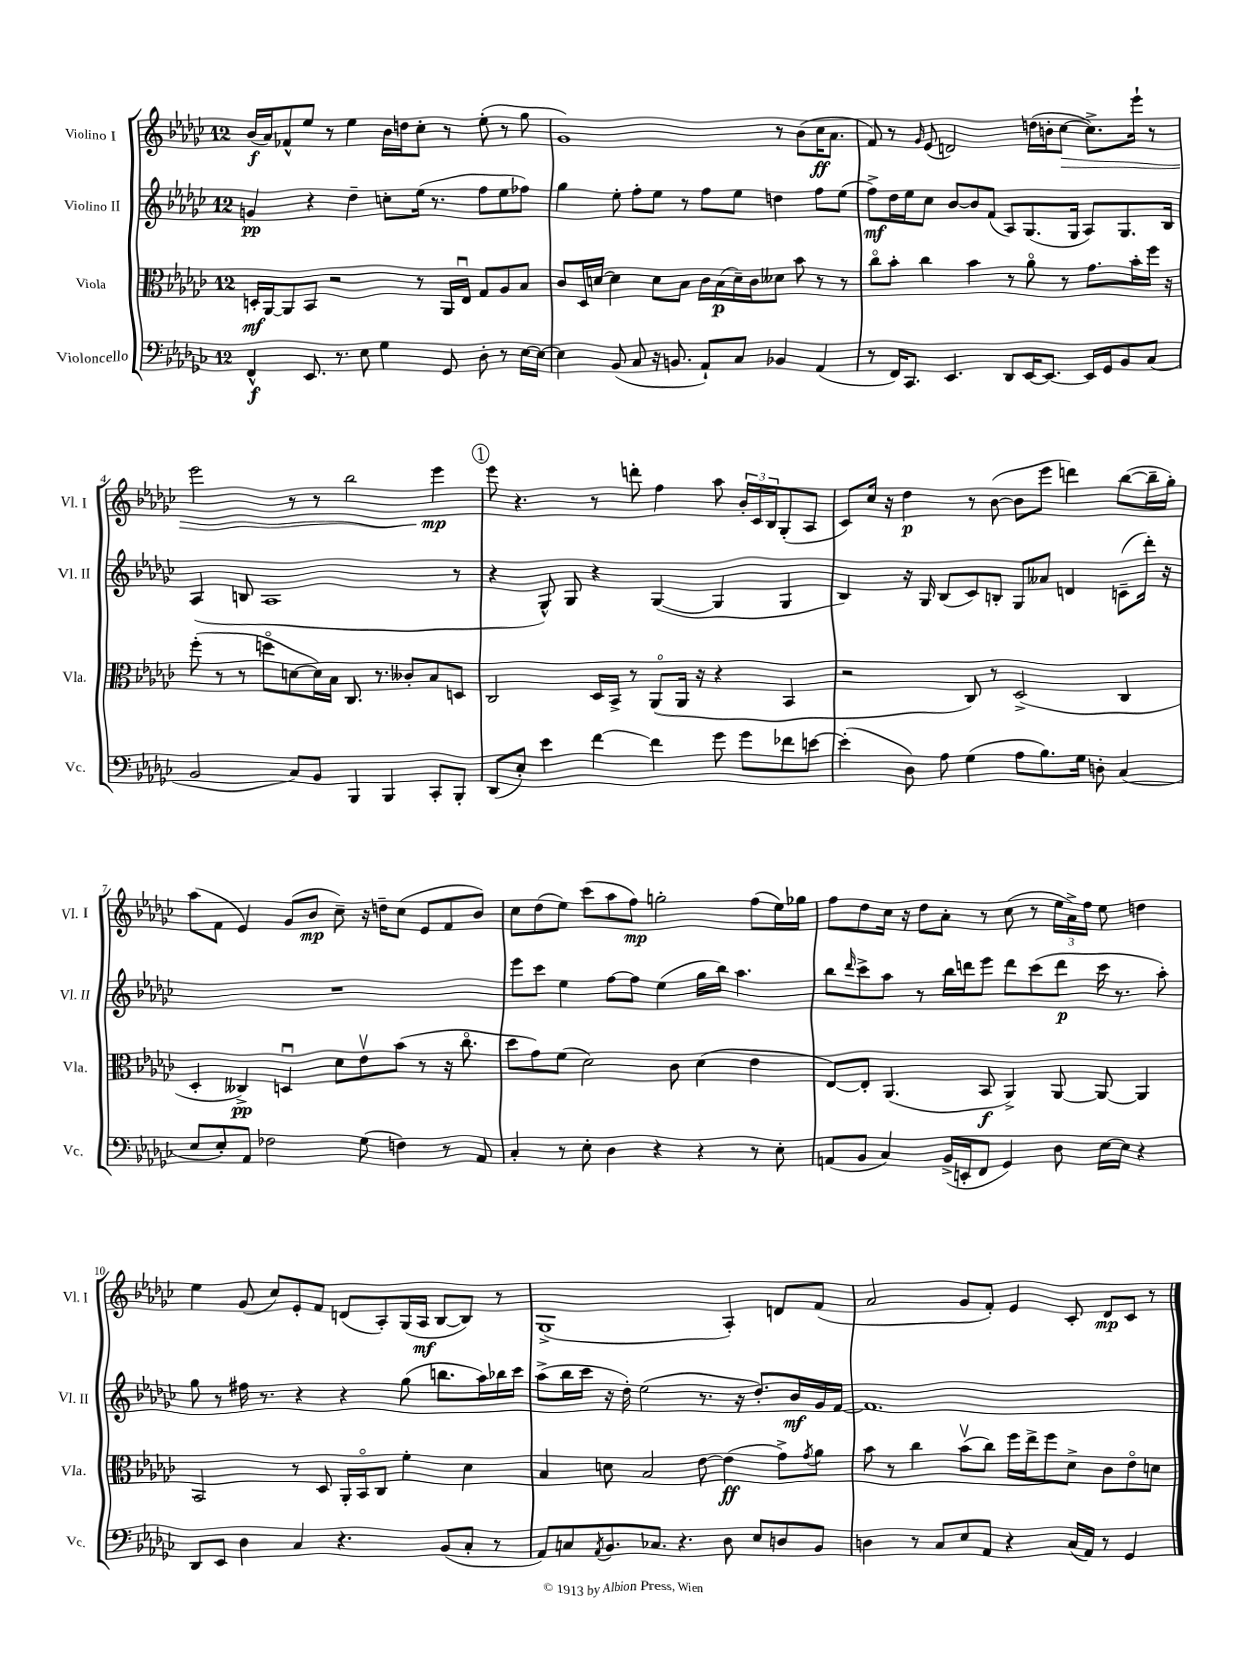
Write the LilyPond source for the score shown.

<<
\new StaffGroup <<
\new Staff = "s0" \with { instrumentName = "Violino I" shortInstrumentName = "Vl. I" } {
    \clef treble \key ges \major \once \override Staff.TimeSignature.style = #'single-digit \time 12/8
    bes'16\f( aes'16) fes'8-^ ees''8 r8 ees''4 bes'16 d''16 ces''8-. r8 ees''8-.( r8 ges''8 |
    ges'1) r8 bes'8( ces''16\ff aes'8. |
    f'8) r8 \grace { ges'16 } ees'8( d'2) d''16( b'16-. ces''8~\> ces''8.->) ees'''16-! r8 |
    ees'''2 r8 r8 bes''2 ees'''4\mp\! |
    \mark \markup { \circle "1" } ees'''8 r4. r8 d'''8-. f''4 aes''8 \tuplet 3/2 { bes'16-. ces'16 bes16 } ges8-.( aes8 |
    ces'8) ces''16 r16 des''4\p r8 bes'8~( bes'8 ees'''8 d'''4) bes''8~( bes''16-- ges''16-.) |
    aes''8( f'8 ees'4) ges'8( bes'8\mp ces''8--) r16 d''16-- ces''8( ees'8 f'8 bes'8) |
    ces''8 des''8( ees''8) ces'''8( aes''8 f''8\mp) g''2-. f''8( ees''16) ges''16 |
    f''8 des''8 ces''16 r16 des''8 aes'8-. r8 ces''8( r8 \tuplet 3/2 { ees''16 aes'16->) f''16 } ees''8 d''4 |
    ees''4 ges'8( ces''8) ees'8-. f'8 d'8( aes8-.) ges16( aes16\mf bes8~ bes8) r8 |
    ges1->( aes4-.) d'8 f'8( |
    aes'2 ges'8 f'8-.) ees'4 ces'8-. des'8\mp ces'8 r8 \bar "|." |
}
\new Staff = "s1" \with { instrumentName = "Violino II" shortInstrumentName = "Vl. II" } {
    \clef treble \key ges \major \once \override Staff.TimeSignature.style = #'single-digit \time 12/8
    g'4\pp r4 des''4-- c''8-. ees''16( r8. f''8 ees''8 fes''8) |
    ges''4 ees''8-. f''8-. ees''8 r8 f''8 ees''8 d''4 f''8 ees''8( |
    f''8->\mf) des''16 ees''16 ces''8 bes'8~ bes'8 f'8( aes8) ges8.( ges16 aes8) ges8. bes16 |
    aes4( b8 aes1 r8 |
    \mark \markup { \circle "1" } r4 ges8-^) ges8 r4 ges4~( ges4 ges4 |
    bes4) r16 ges16 bes8( ces'8) b8-. ges8 aeses'8 d'4 c'8--( des'''16-.) r16 |
    R1. |
    ees'''8 ces'''8 ees''4 f''8~ f''8 ees''4( ges''16 bes''16) aes''4. |
    bes''8 \grace { des'''16 } ces'''8-> aes''8 r8 bes''16 d'''16 ees'''8 d'''8 ces'''8( d'''8\p ces'''16 r8. aes''8-.) |
    ges''8 r8 fis''16 r8. r4 r4 ges''8( b''8. aes''16) bes''16 ces'''16 |
    aes''8->( bes''16 ces'''16 r16 des''16-.) ees''2( r8. r16 des''8.-.) bes'16\mf ges'16 f'16~ |
    f'1. \bar "|." |
}
\new Staff = "s2" \with { instrumentName = "Viola" shortInstrumentName = "Vla." } {
    \clef alto \key ges \major \once \override Staff.TimeSignature.style = #'single-digit \time 12/8
    d16-.\mf aes,16~ aes,8 bes,8 r2 r8 aes,16 ees16\downbow ges8 aes8 bes8 |
    ces'8 des16 d'16~ d'4 d'8 bes8 ces'16 bes16\p( d'16--) ces'16 deses'8 bes'8 r8 r8 |
    ces''8\flageolet bes'8-. ces''4 bes'4 r8 aes'8\flageolet r8 ges'8. bes'16-. f''16 r16 |
    f''8-.( r8 r8 d''8\flageolet d'8~ d'16) bes16 ces8. r8. ceses'8-. bes8 d8 |
    \mark \markup { \circle "1" } ces2 des16 bes,16-> r8 aes,8\flageolet( aes,16 r16 r4 bes,4 |
    r2 ces8) r8 des2->( ces4 |
    des4-. ceses4->\pp) d4\downbow des'8 ees'8\upbow bes'8( r8 r16 ces''8.\flageolet |
    des''8 ges'8) f'8( des'2) ces'8 des'4( ees'4 |
    ees8~) ees8-. aes,4.( bes,8\f aes,4->) aes,8~ aes,8~ aes,4 |
    bes,2 r8 des8 aes,16-. bes,16\flageolet ces8 f'4-. des'4 |
    bes4 d'8 bes2 ees'8~ ees'4\ff( ges'8->) \acciaccatura { ges'8 } aes'8 |
    bes'8 r8 ces''4 bes'8\upbow( ces''8) f''16 ees''16-> f''8 des'8-> ces'8 ees'8\flageolet d'8 \bar "|." |
}
\new Staff = "s3" \with { instrumentName = "Violoncello" shortInstrumentName = "Vc." } {
    \clef bass \key ges \major \once \override Staff.TimeSignature.style = #'single-digit \time 12/8
    f,4-^\f ees,8. r8. ees8 ges4 ges,8 des8-. r8 ees16~ ees16~ |
    ees4 bes,8( ces8 r16 b,8. aes,8-!) ces8 bes,4 aes,4( |
    r8 f,16) ces,8. ees,4. des,8 ees,16~ ees,8.~ ees,16 ges,16 bes,8 ces8( |
    bes,2 ces8) bes,8 bes,,4 bes,,4 ces,8-. bes,,8-. |
    \mark \markup { \circle "1" } des,8( ees8-.) ees'4 f'4~ f'4 ges'8 ges'8 fes'8 e'8~ |
    e'4-.( des8) aes8 ges4( aes8 bes8.) ges16 d8-. ces4( |
    ees8 ees8-.) aes,8 fes2 ges8( f4) r8 aes,8 |
    ces4-. r8 ees8-. des4 r4 r4 r8 ees8-. |
    a,8( bes,8 ces4) bes,16->( e,16-. f,8 ges,4) des8 ees16~ ees16 r4 |
    des,8 ees,8 des4 ces4 r4. bes,8( ces8-. r8 |
    aes,8) c8 \acciaccatura { aes,8 } bes,8. ces8. r4. des8 ees8 d8 bes,8 |
    d4 r8 ces8 ees8 aes,8 r4 ces16( aes,16) r8 ges,4 \bar "|." |
}
>>
>>
